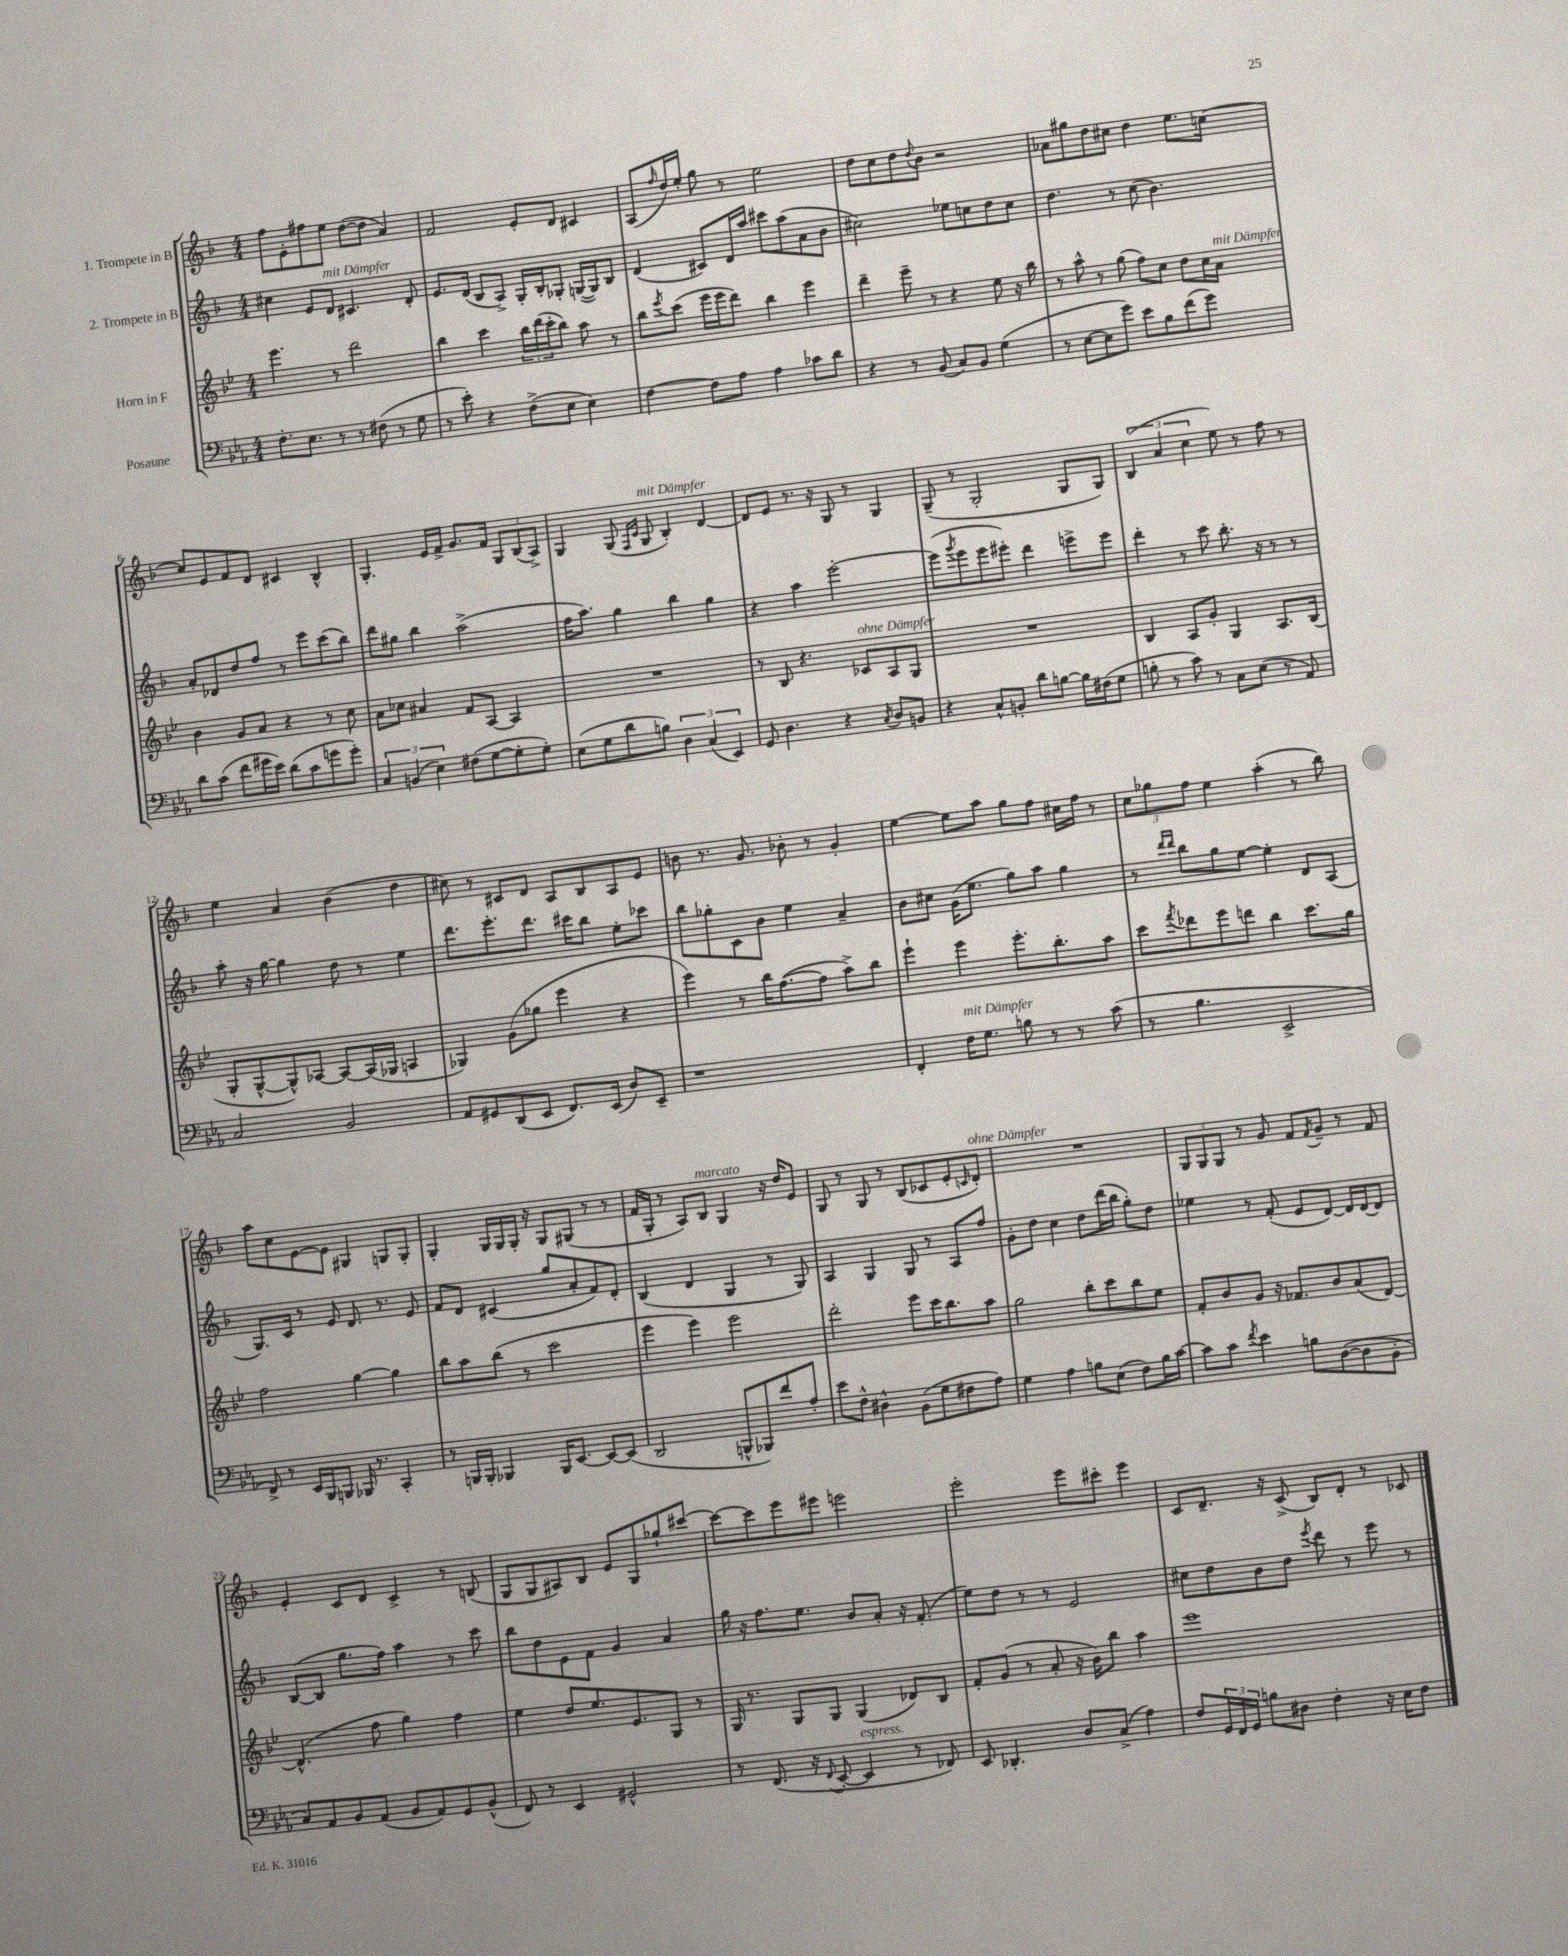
<<
\new StaffGroup <<
\new Staff = "s0" \with { instrumentName = "1. Trompete in B" } {
    \clef treble \key f \major \numericTimeSignature \time 4/4
    f''8 e'8-. fis''8 e''8 d''8~( d''8 a'4) |
    f'2 e'8-. d'8 cis'4 |
    a8( \grace { f''16 } d''16) e''16-. g''8 r8 e''2 |
    d''8 c''8 d''8 \appoggiatura { d''8 } bes'8 r2 |
    aes'8 gis''8 d''8 cis''8 d''4 e''8. c''16~ |
    c''8 e'8 f'8 d'8 cis'4 bes4-^ |
    g4.-. e'16 f'16-> g'8. f'16 \tuplet 3/2 { g8 bes8( a8->) } |
    g4 g8( \grace { f16 c'16 } g8^\markup { \italic "mit Dämpfer" } bes4-.) d'4~ |
    d'8 e'8 r8. r16 g8 r8 g4 |
    g8--( r8 g2-. g8 g8) |
    \tuplet 3/2 { bes4( a'4 c''4 } e''8) r8 f''8 r8 |
    e''4 a'4 bes'4( d''4 |
    cis''8) r8 cis'8 d'8 a8 bes8 a8 e'8 |
    b'8 r8. g'8. bes'8-. r8 g'4-. |
    e''4~ e''8 a''8 g''8 f''8 cis''16 f''16 r8 |
    \tuplet 3/2 { c''8 ges''8 f''8 } e''4 a''4-.( r8 bes''8) |
    a''8 c''8 e'8~ e'8 gis4 g8 g8-. |
    g4-. g16 g16 g16-. r16 g8 gis8( r8 r8 |
    f'16 g16-. r8 a8) bes8^\markup { \italic "marcato" } g4 r16 d''16 e'8 |
    g8 r8 g8 r8 bes8( ces'8 e'8-. \grace { c'16 } d'8-.^\markup { \italic "ohne Dämpfer" }) |
    R1 |
    \tuplet 3/2 { g8 g8 g8 } r8 g'8 f'8 \acciaccatura { f'8 } g'8-- r8 f'8 |
    e'4-. c'8 d'8 c'4-> r8 b8( |
    g8 g8 ais8) bes8 e'8 g8 ges''8-! cis'''8~ |
    cis'''8~ cis'''8 e'''8 eis'''8 e'''2 |
    e'''2-. e'''8 cis'''8-. e'''4 |
    c'8 d'8.-- r16 c'8->( bes8) d'8-. r8 ces'8 \bar "|." |
}
\new Staff = "s1" \with { instrumentName = "2. Trompete in B" } {
    \clef treble \key f \major \numericTimeSignature \time 4/4
    cis''4 e'8 d'8^\markup { \italic "mit Dämpfer" } cis'4. d'8-. |
    e'8. d'16( bes8 a8->) g16-. bes16-. ges8-. g16~( g16) bes8 |
    d'4( cis'8) d'16 a''16 cis'''8 a''8( a'8 bes'8 |
    cis''2) ees''8 c''8 d''8 c''8 |
    d''4. r8 c''8( bes'4.) |
    a'8-. des'8 d''8 f''8 r8 e'''8 c'''8( bes''8) |
    d'''8 gis''8 bes''4 a''2->( |
    f''16 a''8.) g''4 bes''4 g''4 |
    r4 a''4 e'''2~-. |
    e'''8( \acciaccatura { g'''8 } e'''8 e'''8 eis'''8-.) d'''4 e'''8-> e'''8 |
    d'''4-. r8 c'''8 bes''8.-. r16 r8 r8 |
    a''8-. r16 g''16~ g''4 d''8 r8 e''4 |
    d'''8. e'''8.-. d'''8. cis'''16 bes''8 e''8-. ces'''8 |
    bes''8 ges''8-. c'8 bes'8 e''4 a'4-- |
    bes'8 cis''8 g'16( e''8. g''8) a''8 g''4 |
    r8 \grace { d'''16 d'''16 } bes''8 g''8 e''8~ e''4-. d'8 a8( |
    g8.) c'16 r8 e'8 d'8. r8. e'8 |
    f'8 d'8 cis'4( g''8 a'8-. f'8) d'8-. |
    bes4( d'4 g4 r8 g8) |
    a4 g4 g8 r8 a8 f''8 |
    g'8-. d''8 c''4 d''8 d'''16( bes''16 g''8-.) d''8 |
    ees''4 r8 f'8-.( e'8 d'8~) d'16 d'16~ d'8 |
    bes8~( bes8 g''8. f''16) a''4 r8 c'''8 |
    bes''8 d''8 e'8 f'8 g'4 a'4 |
    g''16 r16 f''8. e''8. bes'8 a'8-. r16 f'8.-.( |
    e''8) d''8 r8 r8 e'2 |
    cis''8 d''8 bes'8 d''8 \acciaccatura { e'''8 } d'''8 r8 e'''8 r8 \bar "|." |
}
\new Staff = "s2" \with { instrumentName = "Horn in F" } {
    \clef treble \key bes \major \numericTimeSignature \time 4/4
    ees'''4. r8 d'''2 |
    bes''4 c'''4 \tuplet 3/2 { bes''16 d'''16( c'''16-. } bes''8) a''8 r8 |
    bes''8 \acciaccatura { ees'''8 } c'''8( ees'''16 ees'''16 d'''8) bes''4 ees'''4 |
    d'''4-- ees'''8-- r8 r4 ees''8 r16 bes''16 |
    r8 a''8-^ r8 g''8( f''8) c''8 d''8 c''16 a'16^\markup { \italic "mit Dämpfer" } |
    bes'4 g'8 a'8 r4 r8 c''8 |
    a'8 ces''8 ais'4 f'8 a8~ a4 |
    R1 |
    r8 bes8 r4. ces'8^\markup { \italic "ohne Dämpfer" } a8 g8 |
    R1 |
    bes4 a8 g'8-. g4 a8. bes16( |
    g8-. g8~-^ g8-^) aes8~ aes8~ aes16( ges16 a4 |
    ges4) g'8( ges''8 ees'''4 r4 |
    ees'''4) r8 bes''16 f''8.~( f''8 a''8->) bes''8 |
    ees'''4-! ees'''4 ees'''8.-. bes''8.-. a''8 |
    c'''8 \acciaccatura { f'''8 } des'''8 ees'''8 d'''8 bes''4 c'''8. g''16 |
    f''2 g''4~ g''4 |
    bes''8 a''8 bes''8( r8 c'''2 |
    ees'''4 ees'''4) ees'''2 |
    d'''2-. ees'''8 c'''16 bes''8. a''8 |
    g''2 bes''8-. c'''8 bes''8 ees''8 |
    f'8-. bes'8 g'8 r16 fes'8. bes'8 a'8( d'8~) |
    d'4.-^( f''8 g''4) f''4 |
    ees''4 d''8 ees''8. ees'8. g8 r8 |
    g16 r8. g8 g8 g4( des'8) bes8 |
    f'8-. g'8( r8 a'8-. r16 bes'16) bes''8 a''4 |
    ees'''1 \bar "|." |
}
\new Staff = "s3" \with { instrumentName = "Posaune" } {
    \clef bass \key ees \major \numericTimeSignature \time 4/4
    f8.-. ees8. r8 r8 fis8( r8 g8 |
    r8 ees'8-.) r4 f8->( ees8 ees4) |
    f4~ f8 aes8 aes4 ces'8 d'8 |
    r4 r8 bes,8( c8) bes,8 g4( |
    r8 ees8~ ees8 g'8) ees'8 bes8 f'8( g'8) |
    d'8 c'8( f'8 gis'16 ees'16) d'8( c'8 g'8 g'8-.) |
    \tuplet 3/2 { c4 b,4( ees4) } fis8( g8~ g8-. g8-.) |
    ees8( g8 d'8 b8) \tuplet 3/2 { d4 c4( ees,4) } |
    g,8 d4. r4 \acciaccatura { c8 } d8 b,8 |
    r4 c8-^ b,8-. d'8 b8~ b16 fis16( g8 |
    b8-. r8 c'8) r8 c8 ees8( r8 aes,8) |
    c2 bes,2 |
    aes,8 gis,8 d,8( ees,8 f,8.) ees,16( d8) ees,8-- |
    r1 |
    f,4-. f16^\markup { \italic "mit Dämpfer" } g8. b8 r8 r8 c'8( |
    r8 bes4. ees,2-> |
    f,8->) r8 ees,16 bes,,16 b,,8 bes,,16 r8. c,4-. |
    r8 b,,16 b,,16-. bes,,4 bes,,16 ees,8.~ ees,8~ ees,8( |
    d,2 b,,8-^ bes,,8) f'8 aes8-. |
    ees'8 f8-^ dis4-^ bes,8( g8 fis8 aes8) |
    g4 aes4 b8 ees8( f8) b16 c'16~ |
    c'8 c'8 \acciaccatura { f'8 } ees'4 b8 d8~( d8 bes,8-. |
    c8) aes,8 bes,8 aes,8( bes,8 aes,8) g,8 bes,8-^( |
    f,8) r8 ees,4 gis,2-^ |
    r8 f,8.( r16 \appoggiatura { f,8 } ees,8~-. ees,4^\markup { \italic "espress." } r8 fes,8) |
    ees,8 des,4.-. d8 c8->( aes4) |
    f8 \tuplet 3/2 { g,16 f,16 g,16 } b8 dis8 f4-. r16 ees16 f8 \bar "|." |
}
>>
>>
